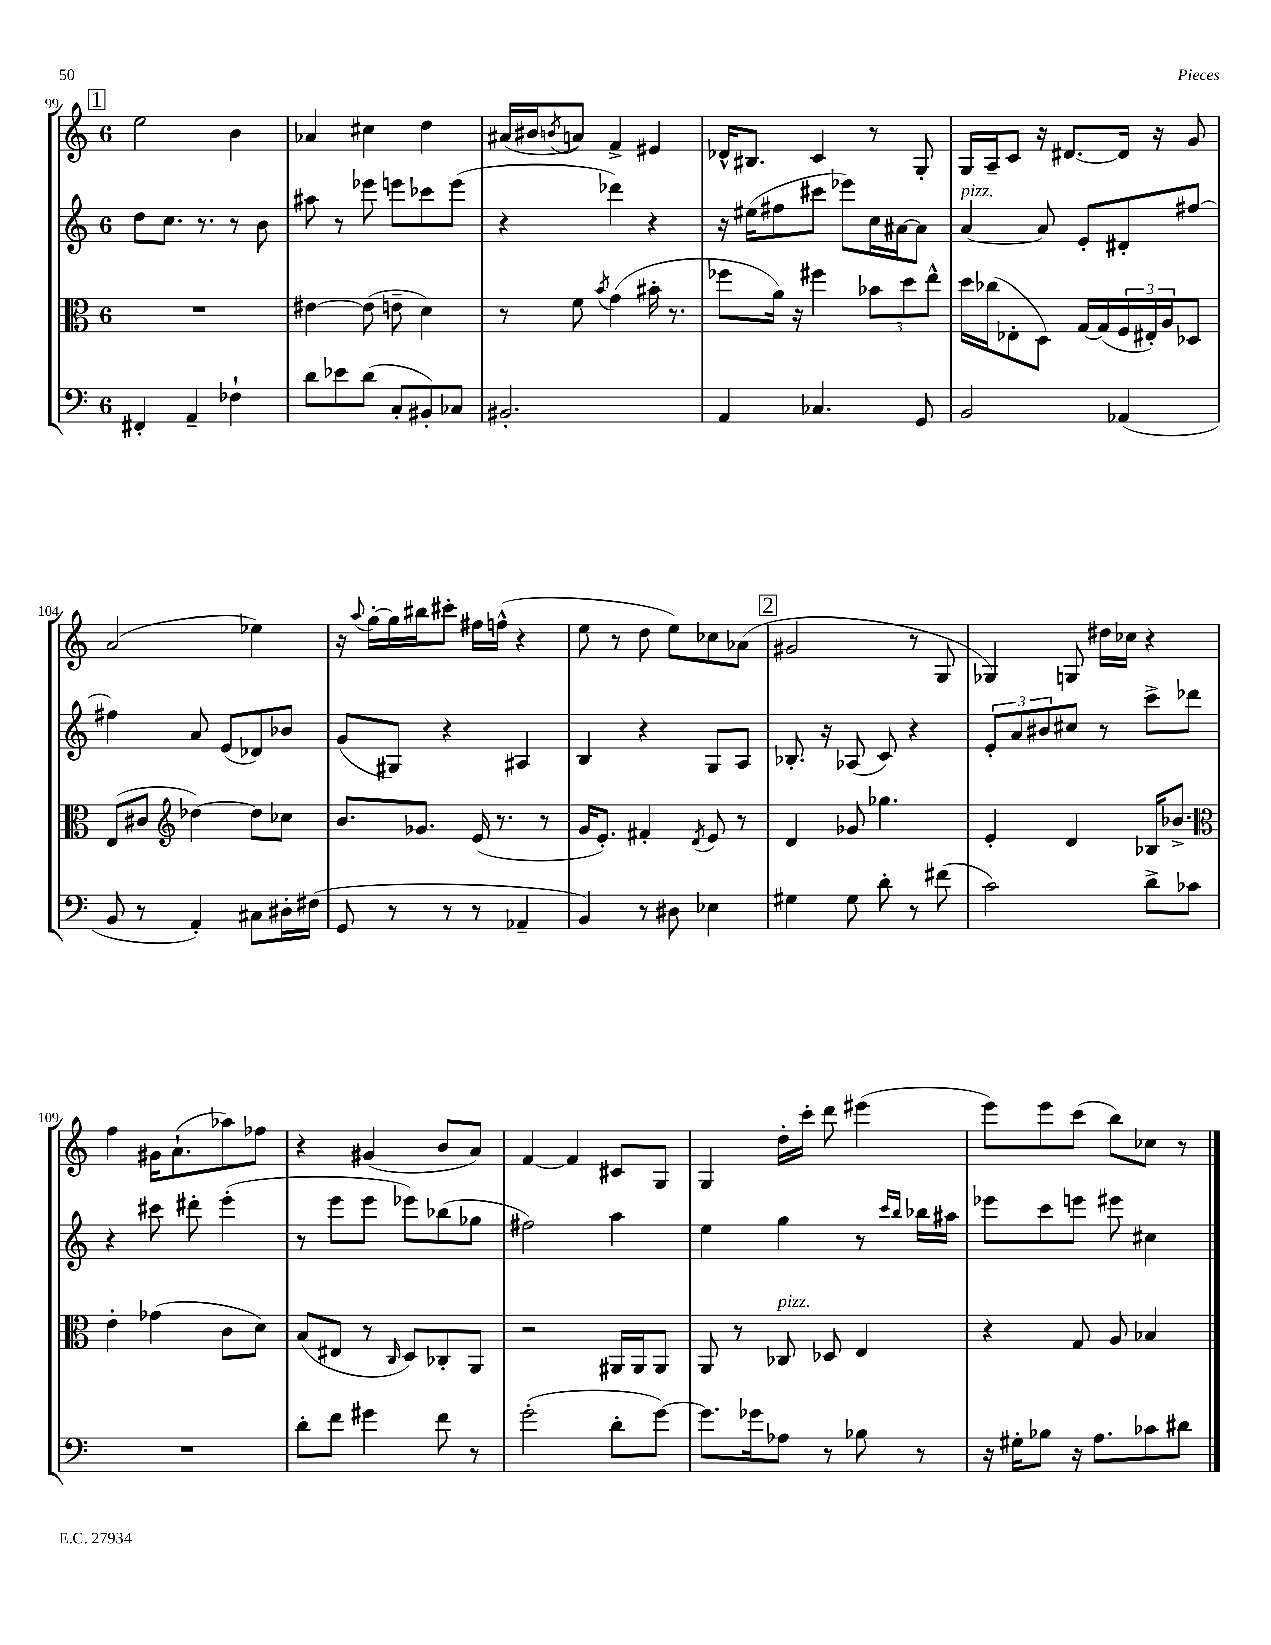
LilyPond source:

<<
\new StaffGroup <<
\new Staff = "s0" {
    \clef treble \key c \major \once \override Staff.TimeSignature.style = #'single-digit \time 6/8
    \mark \markup { \box "1" } e''2 b'4 |
    aes'4 cis''4 d''4 |
    ais'16( bis'16 \acciaccatura { b'8 } a'8) f'4-> eis'4 |
    des'16-^ bis8. c'4 r8 g8-. |
    g16 a16-- c'8 r16 dis'8.~ dis'16 r16 g'8 |
    a'2( ees''4) |
    r16 \appoggiatura { a''8 } g''16~-. g''16 bis''16 cis'''8-. fis''16 f''16-^( r4 |
    e''8 r8 d''8 e''8) ces''8 aes'8( |
    \mark \markup { \box "2" } gis'2 r8 g8 |
    ges4) g8 dis''16 ces''16 r4 |
    f''4 gis'16 a'8.-!( aes''8) fes''8 |
    r4 gis'4( b'8 a'8) |
    f'4~ f'4 cis'8 g8 |
    g4 d''16-. c'''16-. d'''8 eis'''4( |
    e'''8) e'''8 c'''8( b''8) ces''8 r8 \bar "|." |
}
\new Staff = "s1" {
    \clef treble \key c \major \once \override Staff.TimeSignature.style = #'single-digit \time 6/8
    \mark \markup { \box "1" } d''8 c''8. r8. r8 b'8 |
    ais''8 r8 ees'''8 e'''8 ces'''8 e'''8( |
    r4 des'''4) r4 |
    r16 eis''16( fis''8 cis'''8 ees'''8) c''16 ais'16~ ais'8 |
    a'4~^\markup { \italic "pizz." } a'8 e'8-. dis'8-. fis''8~ |
    fis''4 a'8 e'8( des'8) bes'8 |
    g'8( gis8) r4 ais4 |
    b4 r4 g8 a8 |
    \mark \markup { \box "2" } bes8.-. r16 aes8( c'8) r4 |
    \tuplet 3/2 { e'8-. a'8 bis'8 } cis''8 r8 c'''8-> des'''8 |
    r4 cis'''8 dis'''8-. e'''4-.( |
    r8 e'''8 e'''8 ees'''8) bes''8( ges''8 |
    fis''2) a''4 |
    e''4 g''4 r8 \grace { c'''16 b''16 } bes''16 ais''16 |
    ees'''8 c'''8 e'''8 eis'''8 cis''4 \bar "|." |
}
\new Staff = "s2" {
    \clef alto \key c \major \once \override Staff.TimeSignature.style = #'single-digit \time 6/8
    \mark \markup { \box "1" } R2. |
    eis'4~ eis'8( e'8-- d'4) |
    r8 f'8 \acciaccatura { b'8 } g'4( bis'16-. r8. |
    fes''8 a'16) r16 fis''4 \tuplet 3/2 { bes'8 d''8 e''8-^ } |
    d''16 ces''16( ees8-. d8) g16~ g16( \tuplet 3/2 { f16 eis16-.) a16 } des8 |
    e8( cis'8 \clef treble des''4~) des''8 ces''8 |
    b'8. ges'8. e'16( r8. r8 |
    g'16 e'8.-.) fis'4-. \acciaccatura { d'8 } e'8 r8 |
    \mark \markup { \box "2" } d'4 ges'8 ges''4. |
    e'4-. d'4 bes16 bes'8.-> |
    \clef alto e'4-. ges'4( c'8 d'8) |
    b8( eis8 r8 \grace { c16 } d8) ces8-. a,8 |
    r2 ais,16 ais,16 ais,8 |
    a,8 r8 ces8^\markup { \italic "pizz." } des8 e4 |
    r4 g8 a8 bes4 \bar "|." |
}
\new Staff = "s3" {
    \clef bass \key c \major \once \override Staff.TimeSignature.style = #'single-digit \time 6/8
    \mark \markup { \box "1" } fis,4-. a,4-- fes4-! |
    d'8 ees'8 d'8( c8-. bis,8-.) ces8 |
    bis,2.-. |
    a,4 ces4. g,8 |
    b,2 aes,4( |
    b,8 r8 a,4-.) cis8 dis16-. fis16( |
    g,8 r8 r8 r8 aes,4-- |
    b,4) r8 dis8 ees4 |
    \mark \markup { \box "2" } gis4 gis8 d'8-. r8 fis'8( |
    c'2) d'8-> ces'8 |
    R2. |
    d'8-. f'8 gis'4 f'8 r8 |
    g'2-.( d'8-. g'8~) |
    g'8. ges'16 aes8 r8 bes8 r8 |
    r16 gis16-. bes8 r16 a8. ces'8 dis'8 \bar "|." |
}
>>
>>
\layout { \context { \Score currentBarNumber = #99 } }
